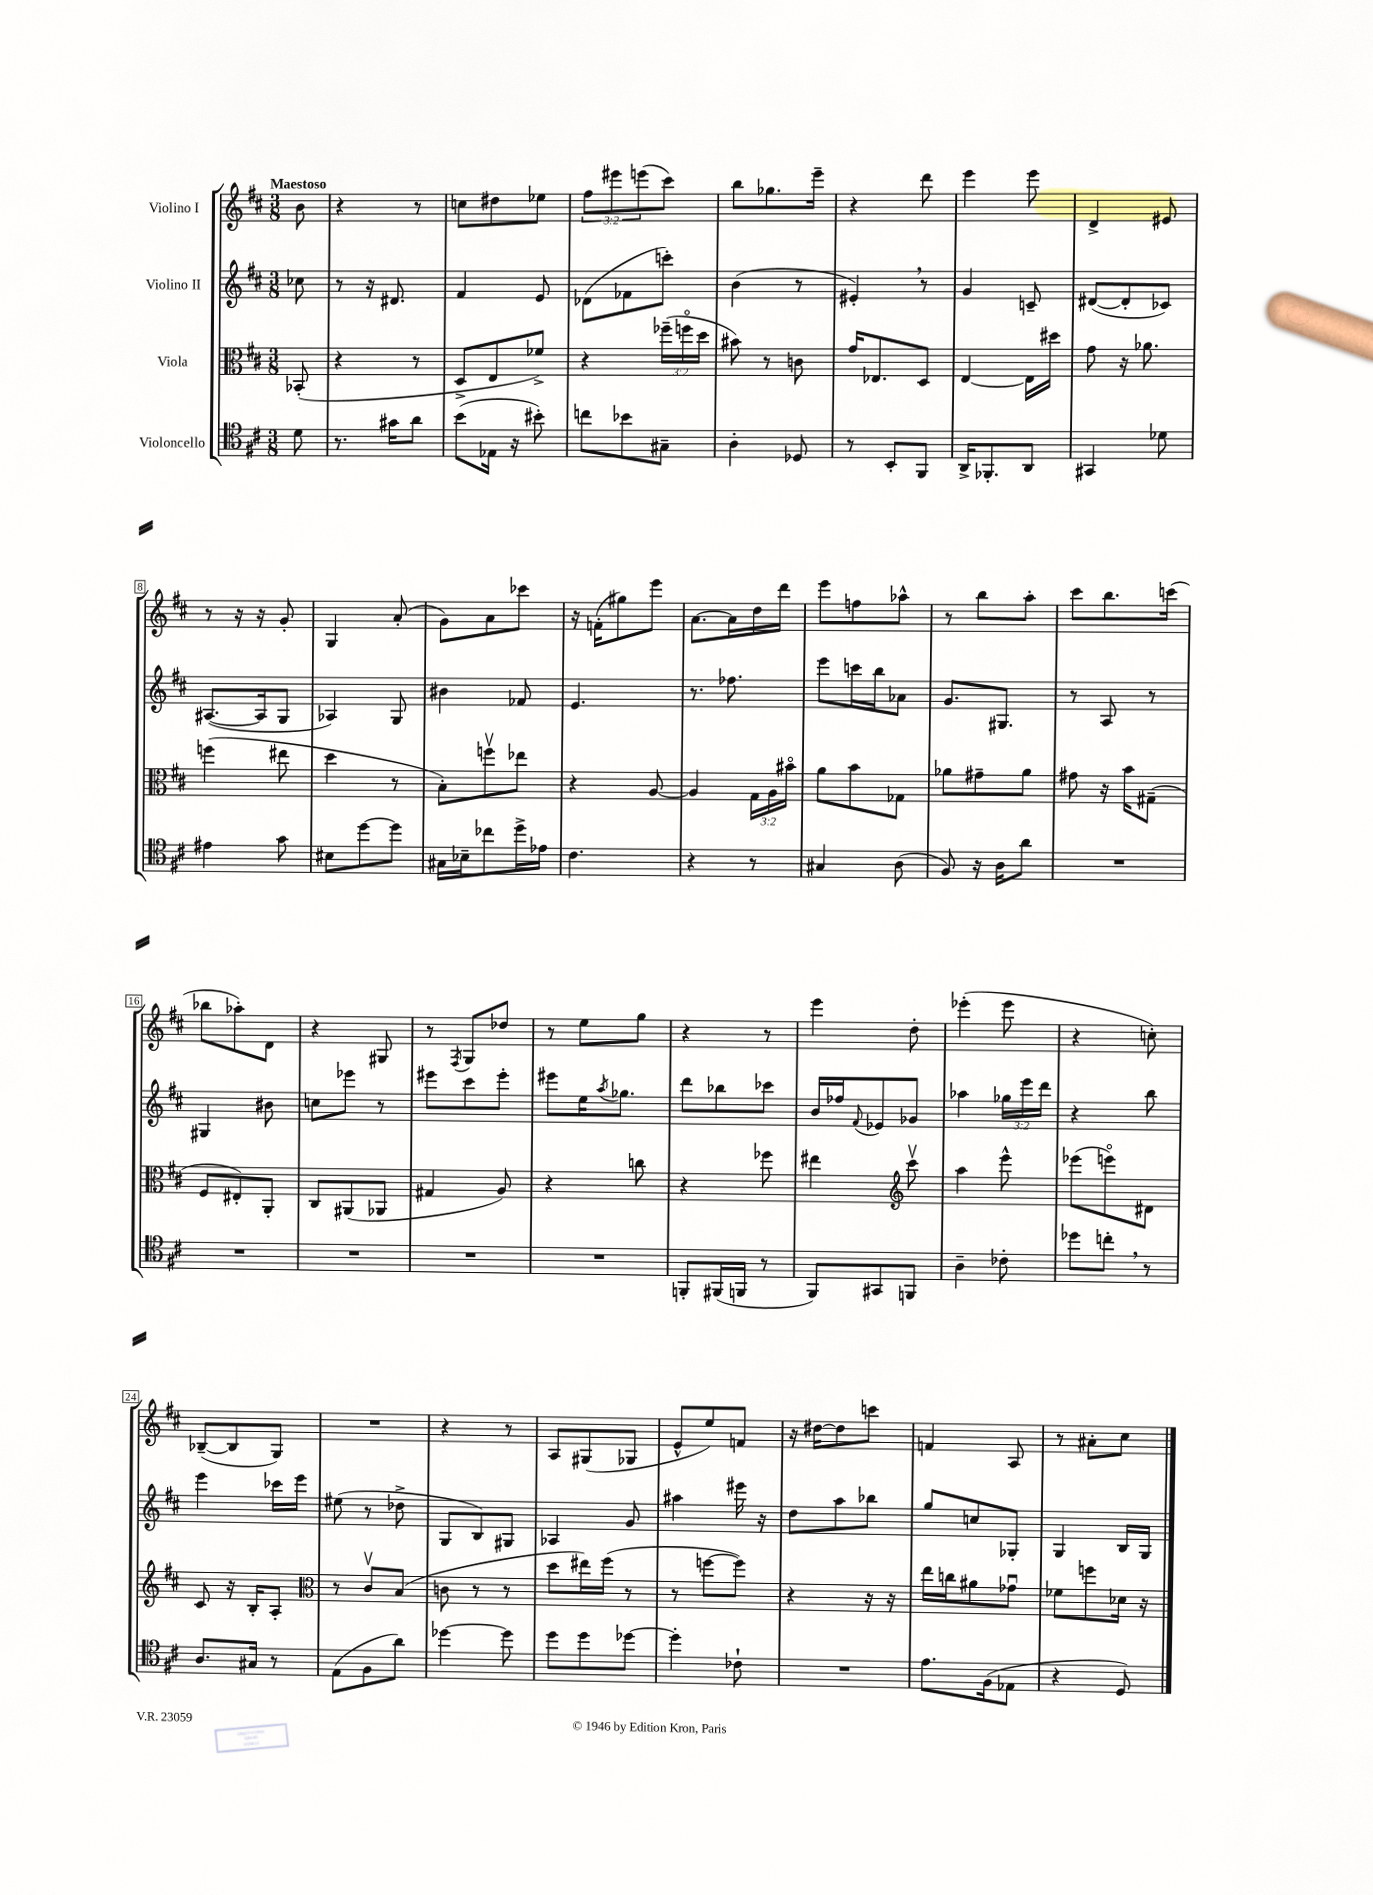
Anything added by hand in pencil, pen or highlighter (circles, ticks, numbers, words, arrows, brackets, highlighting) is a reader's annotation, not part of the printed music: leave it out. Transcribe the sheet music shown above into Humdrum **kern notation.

**kern	**kern	**kern	**kern
*part4	*part3	*part2	*part1
*staff4	*staff3	*staff2	*staff1
*I"Violoncello	*I"Viola	*I"Violino II	*I"Violino I
*clefC4	*clefC3	*clefG2	*clefG2
*k[f#c#]	*k[f#c#]	*k[f#c#]	*k[f#c#]
*M3/8	*M3/8	*M3/8	*M3/8
=	=	=	=
!	!	!	!LO:TX:a:B:t=Maestoso
8d\	(8BB-X'/	8cc-X\	8b\
=1	=1	=1	=1
8.r	4r	8r	4r
.	.	16r	.
16g#X\KL	.	8.d#X/	.
8a\J	8r	.	8r
=2	=2	=2	=2
(8b\L	8D^/L	4f#/	8ccn\L
16E-X\Jk	8E/	.	8dd#X\
16r	.	.	.
8b#X'\)	8f-X^/J)	8e/	8ee-X\J
=3	=3	=3	=3
8ccn\L	4r	(8d-X\L	12ff#\L
.	.	.	12eee#X\
8b-X\	.	8f-X\	.
.	.	.	(12eeen\
8G#X~\J	(24ff-X~\LL	8cccn'\J)	8ccc#\J)
.	24ffn\	.	.
.	24dd\JJ	.	.
=4	=4	=4	=4
4A'\	8b#X\)	(4b\	8bb\L
.	8r	.	8.gg-X\
8D-X/	8cn\	8r	.
.	.	.	16eee~\Jk
=5	=5	=5	=5
8r	16g/KL	4e#X',/)	4r
.	8.E-X/	.	.
8BB'/L	.	.	.
8FF#/J	8D/J	8r	8ddd\
=6	=6	=6	=6
16AA^/KL	[4E/	4g/	4eee\
8.FF-X'/	.	.	.
8AA/J	16E\LL]	8cn~/	8eee\
.	16dd#X\JJ	.	.
=7	=7	=7	=7
4GG#X/	8g\	([8d#X/L	4d^/
.	16r	8d#'/]	.
.	8.a-X\	.	.
8d-X\	.	8c-X/J)	8e#X/
!!LO:LB:g=z
=8	=8	=8	=8
4e#X\	(4ffn\	([8.A#X/L	8r
.	.	.	16r
.	.	16A#/k]	16r
8g\	8ee#X\	8G/J	8g'/
=9	=9	=9	=9
8B#X\L	4dd\	4A-X/)	4G/
[8dd\	.	.	.
8dd\J]	8r	8G/	(8a'/
=10	=10	=10	=10
16G#X\LL	8B'\L)	4b#X\	8g\L)
16B-X~\J	.	.	.
8cc-X\	8ffnv\	.	8a\
16dd^\L	8ee-X\J	8f-X/	8ccc-X\J
16e-X\JJ	.	.	.
=11	=11	=11	=11
4.c#\	4r	4.e/	16r
.	.	.	(16fn'\KL
.	.	.	8gg#X\)
.	[8A/	.	8eee\J
=12	=12	=12	=12
4r	4A/]	8.r	[8.a\L
.	.	8.ff-X\	16a\L]
8r	24G\LL	.	16dd\
.	24A\	.	.
.	.	.	16ddd\JJ
.	24b#X\JJ	.	.
=13	=13	=13	=13
4G#X/	8a\L	8eee\L	8eee\L
.	8b\	16cccn\L	8ffn\
.	.	16bb\J	.
(8A\	8G-X\J	8a-X\J	8aa-X^^\J
=14	=14	=14	=14
8F#/)	8a-X\L	8.g/L	8r
16r	8g#X~\	.	8bb\L
16A\KL	.	8.G#X/J	.
8a\J	8a-\J	.	8aa'\J
=15	=15	=15	=15
4.r	8g#X\	8r	8ccc#\L
.	16r	8A/	8.bb\
.	16b\KL	.	.
.	(8G#X~\J	8r	.
.	.	.	(16cccn\Jk
!!LO:LB:g=z
=16	=16	=16	=16
4.r	8F#/L	4G#X/	8bb-X\L
.	8E#X'/)	.	8aa-X'\)
.	8AA'/J	8b#X\	8d\J
=17	=17	=17	=17
4.r	8C#/L	8ccn\L	4r
.	(8AA#X/	8eee-X\J	.
.	8AA-X/J	8r	8G#X/
=18	=18	=18	=18
4.r	4G#X/	8eee#X\L	8r
.	.	.	8qF#/
.	.	8ccc#\	8G/L
.	8A/)	8eee#'\J	8dd-X/J
=19	=19	=19	=19
4.r	4r	8eee#X\L	8r
.	.	16ee\K	8ee\L
.	.	8qaa/	.
.	.	8.gg-X\J	.
.	8ccn\	.	8gg\J
=20	=20	=20	=20
8FFn'/L	4r	8ddd\L	4r
(16FF#X/L	.	8bb-X\	.
16FFn/JJ	.	.	.
8r	8ff-X\	8ccc-X\J	8r
=21	=21	=21	=21
8FF#/L)	4ee#X\	16b/LL	4eee\
.	.	16ff-X/J	.
.	.	8qqf#/	.
8GG#X/	.	8e-X/	.
*	*clefG2	*	*
8FFn/J	8ccc#v\	8g-X/J	8dd'\
=22	=22	=22	=22
4A~\	4aa\	4aa-X\	(4eee-X'\
8c-X'\	8eee^^\	24gg-X\LL	8eee-\
.	.	24eee\	.
.	.	24ddd\JJ	.
=23	=23	=23	=23
8dd-X\L	(8eee-X\L	4r	4r
8ccn',\J	8eeen\)	.	.
8r	8d#X\J	8bb\	8ccn'\)
!!LO:LB:g=z
=24	=24	=24	=24
8.A/L	8c#/	4eee\	([8B-X~/L
.	16r	.	8B-/]
16G#X/Jk	16B'/KL	.	.
8r	8A'/J	16ccc-X\LL	8G/J)
.	.	16eee\JJ	.
=25	=25	=25	=25
*	*clefC3	*	*
(8E\L	8r	(8ee#X\	4.r
8F#\	8c#v/L	8r	.
8a\J)	(8B/J	8dd-X^\	.
=26	=26	=26	=26
[4dd-X\	8cn\	8G/L	4r
.	8r	8B/)	.
8dd-\]	8r	8G#X/J	8r
=27	=27	=27	=27
8dd\L	8dd\L	4A-X/	8A/L
8dd\	16ee#X\L)	.	(8G#X/
.	(16ff#\JJ	.	.
[8dd-X\J	8r	8g/	8G-X/J
=28	=28	=28	=28
4dd-'\]	8r	4aa#X\	8e^^/L
.	[8ffn\L	.	8ee/)
8c-X`\	8ff\J])	16eee#X\	8fn/J
.	.	16r	.
=29	=29	=29	=29
4.r	4r	8dd\L	16r
.	.	.	[16dd#X\KL
.	.	8aa\	8dd#\]
.	16r	8bb-X\J	8cccn\J
.	16r	.	.
=30	=30	=30	=30
8.e\L	16ee\LL	8gg/L	4fn/
.	16ccn\J	.	.
.	8a#X\	8ccn/	.
(16F#\k	.	.	.
8E-X\J	8g-Xu\J	8G-X'/J	8A/
=31	=31	=31	=31
4r	8f-X\L	4G/	8r
.	8ffn\	.	8a#X'\L
8D/)	16d-X\Jk	16B/LL	8cc#\J
.	16r	16G/JJ	.
==	==	==	==
*-	*-	*-	*-
